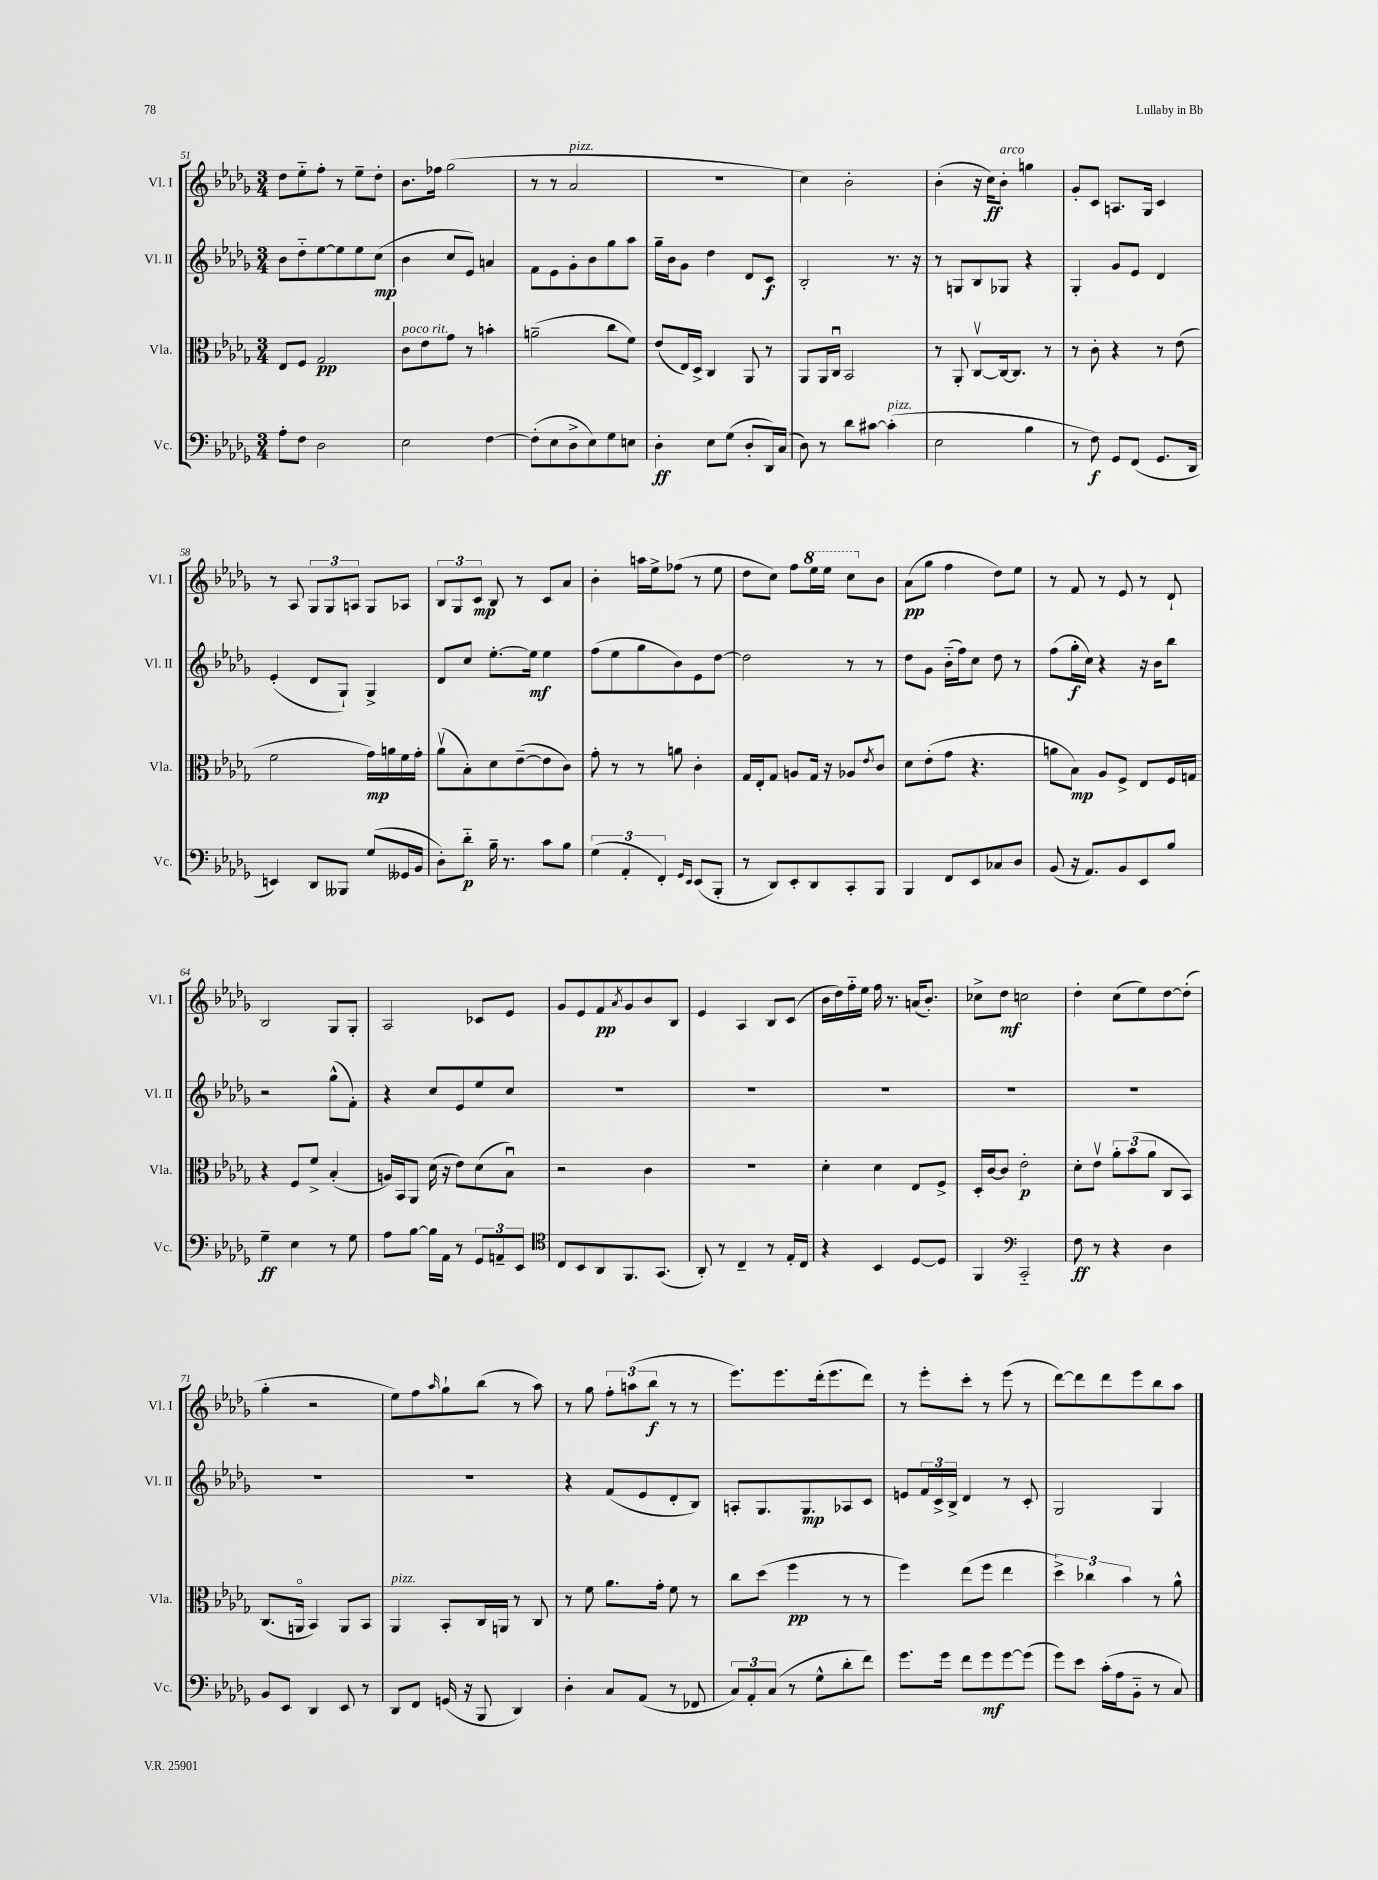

**kern	**kern	**kern	**kern
*staff4	*staff3	*staff2	*staff1
*clefF4	*clefC3	*clefG2	*clefG2
*k[b-e-a-d-g-]	*k[b-e-a-d-g-]	*k[b-e-a-d-g-]	*k[b-e-a-d-g-]
*M3/4	*M3/4	*M3/4	*M3/4
8A-'	8E-	8b-	8dd-
8F	8F	8dd-'~	8ee-'~
2D-	2G-	[8ee-	8ff'
.	.	8ee-]	8r
.	.	8ee-	8ee-~
.	.	(8cc	8dd-'
=	=	=	=
2E-	8c	4b-	8.b-
.	8e-	.	.
.	.	.	16ff-
.	8g-	8cc	(2gg-
.	8r	8e-)	.
[4F	4b'	4a	.
=	=	=	=
(8F']	(2a~	8f	8r
8E-	.	8e-	8r
8D-^	.	8g-'	2a-
8E-)	.	8b-	.
8G-	8cc	8gg-	.
8E	8f)	8aa-	.
=	=	=	=
4D-'	(8e-	16gg-~	2.r
.	.	16b-	.
.	16E-)	8g-	.
.	16D-^	.	.
8E-	4C	4dd-	.
(8G-	.	.	.
8D-'	8AA-	8d-	.
16DD-)	8r	8c	.
(16C	.	.	.
=	=	=	=
8D-)	8AA-	2B-'	4cc)
8r	16AA-	.	.
.	16Cu	.	.
8d-	2BB-	.	2b-'
[8c#	.	.	.
(4c#']	.	8.r	.
.	.	16r	.
=	=	=	=
2E-	8r	8r	(4b-'
.	8AA-'	8G	.
.	[8Cv	8B-	16r
.	.	.	16cc)
.	16C_	8G-	8b-'
.	8.C]	.	.
4B-	.	4r	4gg
.	8r	.	.
=	=	=	=
8r	8r	4G-'	8g-'
8F)	8c'	.	8c
8GG-	4r	8g-	8.A
(8FF	.	8e-	.
.	.	.	16G-
8.GG-	8r	4d-	4c
.	(8e-	.	.
16DD-	.	.	.
=	=	=	=
4EE)	2f	(4e-'	8r
.	.	.	8A-
8DD-	.	8d-	12G-
.	.	.	12G-
8BBB--	.	8G-`)	.
.	.	.	12A
(8G-	16g-)	4G-^	8G-
.	16a	.	.
16GG--	16f	.	8A-
16BB-	16g-'	.	.
=	=	=	=
8D-')	(8a-v	8d-	12B-
.	.	.	12G-
8d-'~	8B-')	8cc	.
.	.	.	12c
16B-~	8d-	[8.ee-'	8B-
8.r	.	.	.
.	([8e-~	.	8r
.	.	16ee-]	.
8c	8e-]	4ee-	8c
8B-	8c)	.	8a-
=	=	=	=
(6G-	8g-'	(8ff	4b-'
.	8r	8ee-	.
6AA-'	.	.	.
.	8r	8gg-	16aa
.	.	.	16ee-^
6FF')	.	.	.
.	8a	8b-)	(8ff-
16qqGG-	.	.	.
16qqEE-	.	.	.
(8EE-	4c'	8e-	8r
8BBB-'	.	[8dd-	8ee-
=	=	=	=
8r	16G-	2dd-]	8dd-
.	16E-'	.	.
8DD-)	8G-	.	8cc)
8EE-'	8A	.	8ff
8DD-	16G-	.	16eee-
.	16r	.	16eee-
8CC'	8A-	8r	8ccc
.	8qe-	.	.
8BBB-	8c	8r	8b-
=	=	=	=
4BBB-	8d-	8dd-	(8a-
.	(8e-'	8g-	8gg-
8FF	8g-	(16b-'~	4ff
.	.	16ff)	.
8EE-	4.r	8cc	.
8C-	.	8dd-	8dd-)
8D-	.	8r	8ee-
=	=	=	=
(8BB-	8a	(8ff	8r
16r	8B-)	16gg-'	8f
8.AA-)	.	16cc)	.
.	8A-	4r	8r
8BB-	8F^	.	8e-
8EE-	8E-	16r	8r
.	.	16b-	.
8B-	16F	8bb-	8d-`
.	16G	.	.
=	=	=	=
4G-~	4r	2r	2B-
4E-	8F	.	.
.	8f^	.	.
8r	(4B-'	(8gg-^^	8G-
8G-	.	8f')	8G-'
=	=	=	=
8A-	16A)	4r	2A-
.	16BB-	.	.
[8B-	8AA-	.	.
16B-]	(16d-	8cc	.
16AA-	16r	.	.
8r	8e-)	8e-	.
12GG-	(8d-	8ee-	8c-
12AA~	.	.	.
.	8B-u)	8cc	8e-
12EE-	.	.	.
=	=	=	=
*clefC4	*	*	*
8C	2r	2.r	8g-
8BB-	.	.	8e-
8AA-	.	.	8f
.	.	.	8qa-
8.FF	.	.	8g-
.	4c	.	8b-
(8.GG-	.	.	.
.	.	.	8B-
=	=	=	=
8AA-')	2.r	2.r	4e-
8r	.	.	.
4C~	.	.	4A-
8r	.	.	8B-
16E-'	.	.	(8c
16C	.	.	.
=	=	=	=
4r	4d-'	2.r	16b-
.	.	.	16dd-)
.	.	.	16ff'~
.	.	.	16ee-
4BB-	4d-	.	16ff
.	.	.	8.r
[8D-	8E-	.	(16a
.	.	.	8.b-')
8D-]	8F^	.	.
=	=	=	=
4FF	16D-'	2.r	8cc-^
.	[16c	.	.
.	8c]	.	8dd-
*clefF4	*	*	*
2CC'~	2e-'	.	2cc
=	=	=	=
8F	8d-'	2.r	4dd-'
8r	8e-v	.	.
4r	12a-'	.	(8cc
.	(12b-	.	.
.	.	.	8ee-)
.	12a-	.	.
4D-	8C	.	[8dd-
.	8BB-)	.	(8dd-']
=	=	=	=
8BB-	(8.C	2.r	4gg-'
8EE-	.	.	.
.	16AAo	.	.
4DD-	4BB-)	.	2r
8EE-	8AA	.	.
8r	8BB-	.	.
=	=	=	=
8DD-	4AA-	2.r	8ee-)
8FF	.	.	8ff
.	.	.	16qqaa-
(16GG	8BB-'	.	8gg-`
16r	.	.	.
8BBB-	16C	.	(8bb-
.	16AA	.	.
4DD-)	8r	.	8r
.	8C	.	8aa-)
=	=	=	=
4D-'	8r	4r	8r
.	8f	.	8gg-
8C	8.a-	(8f	12ff'
.	.	.	(12aa
(8AA-	.	8e-	.
.	.	.	12bb-
.	16g-'	.	.
8r	8f	8d-'	8r
8FF-	8r	8B-)	8r
=	=	=	=
12C)	8cc	8A'	8.eee-)
12AA-'	.	.	.
.	(8dd-	8.G-	.
(12C	.	.	.
.	.	.	8.eee-
8r	4ff	.	.
.	.	8.G-	.
8G-^^	.	.	(16ddd-'
.	.	.	8.eee-
8d-'	8r	8A-	.
8f)	8r	8c	8ddd-)
=	=	=	=
8.g-	4ff)	8e	8r
.	.	24f	8eee-'
.	.	24c^	.
16g-	.	.	.
.	.	24B-^	.
8f	(8ee-	4d-	8ccc'
8g-	8ff	.	8r
[8g-	4ee-	8r	(8eee-
(8g-]	.	8c'	8r
=	=	=	=
8g-)	6dd-^)	2G-	[8ddd-)
8e-	.	.	8ddd-]
.	6cc-	.	.
(16c'	.	.	8ddd-
16A-	.	.	.
.	6b-	.	.
8BB-'~	.	.	8eee-
8r	8r	4G-	8bb-
8C)	8a-^^	.	8aa-
==	==	==	==
*-	*-	*-	*-
